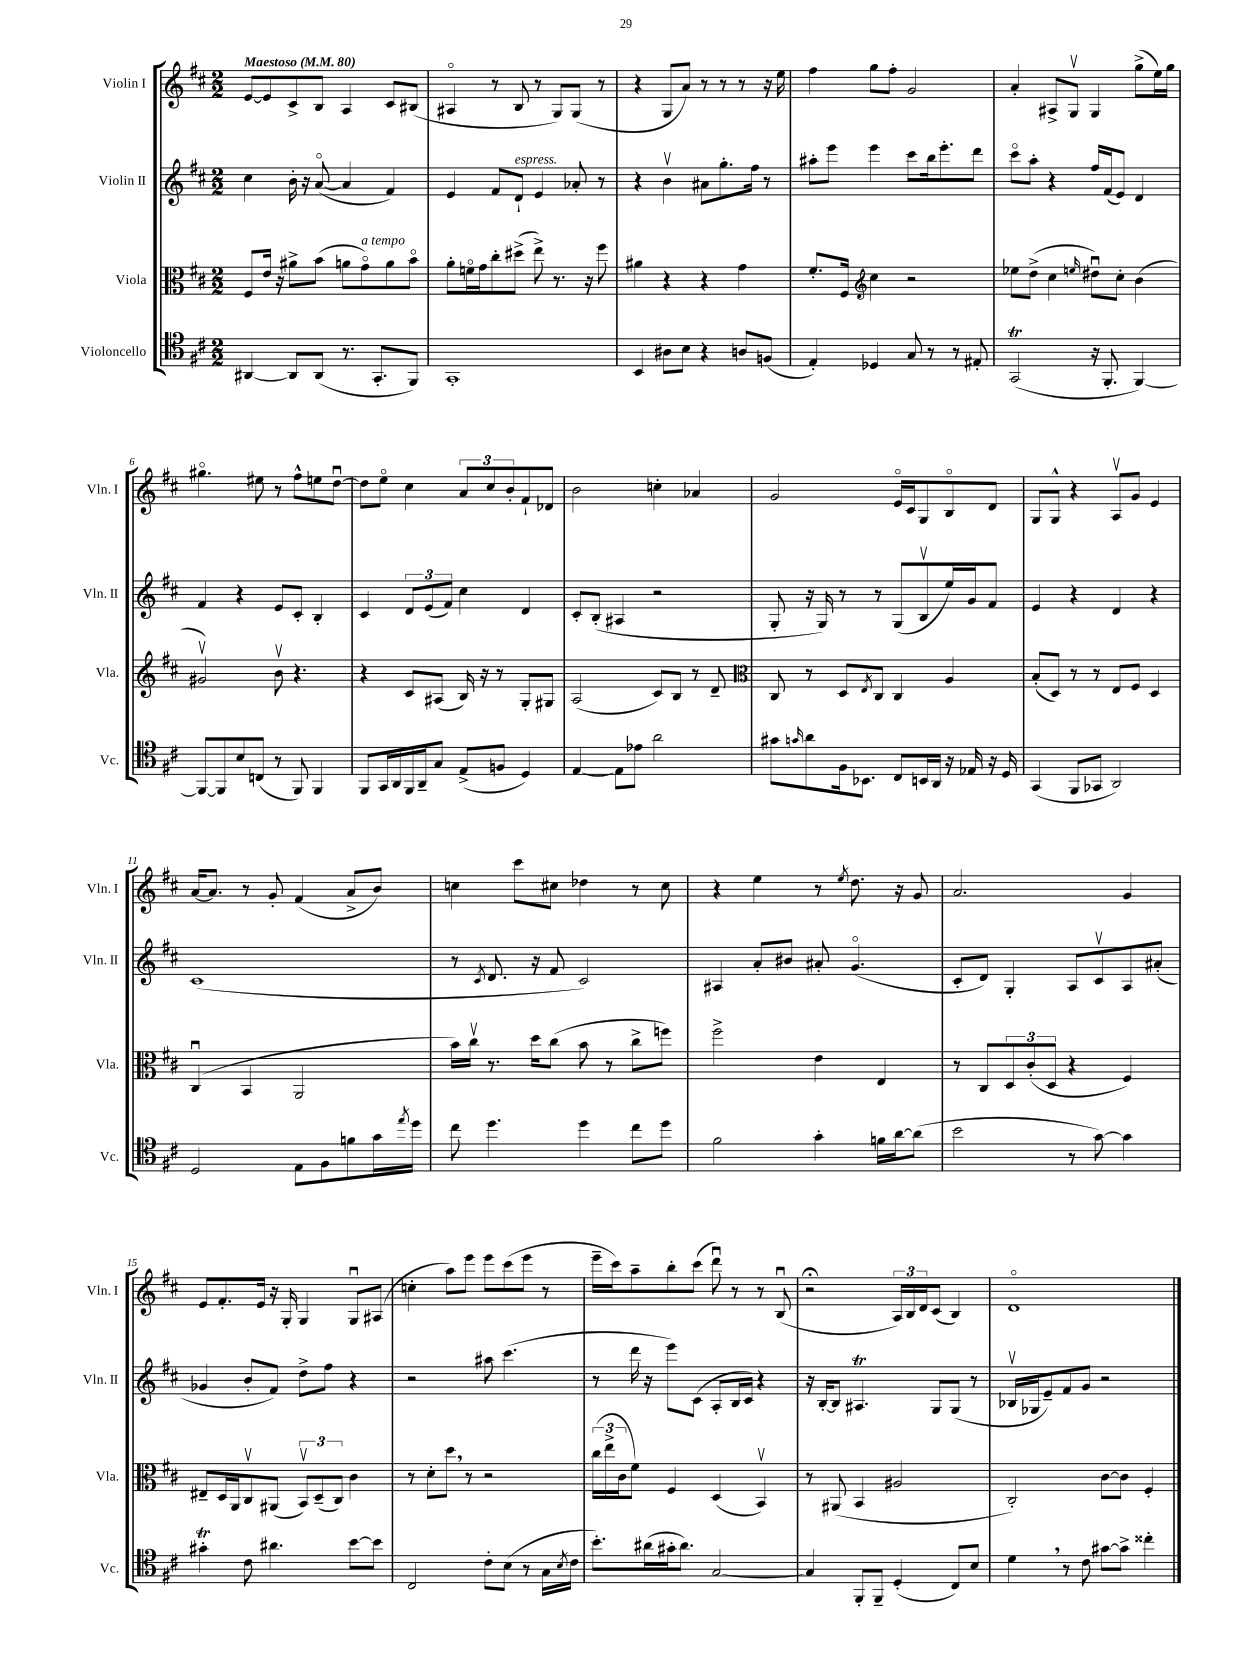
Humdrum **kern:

**kern	**kern	**kern	**kern
*part4	*part3	*part2	*part1
*staff4	*staff3	*staff2	*staff1
*I"Violoncello	*I"Viola	*I"Violin II	*I"Violin I
*I'Vc.	*I'Vla.	*I'Vln. II	*I'Vln. I
*clefC4	*clefC3	*clefG2	*clefG2
*k[f#c#]	*k[f#c#]	*k[f#c#]	*k[f#c#]
*M2/2	*M2/2	*M2/2	*M2/2
*MM80	*MM80	*MM80	*MM80
=1	=1	=1	=1
!	!	!	!LO:TX:a:B:t=Maestoso
[4AA#X/	8F#/L	4cc#\	[8e/L
.	16e/Jk	.	8e/]
.	16r	.	.
8AA#/L]	8a#X^\L	16b'\	8c#^/
.	.	16r	.
(8AA#/J	(8b\J	([8a/	8B/J
8.r	8an\L	4a/]	4A/
!	!LO:TX:a:i:t=a tempo	!	!
.	8g\)	.	.
8.GG'/L	.	.	.
.	8a\	4f#/)	8c#/L
8FF#/J)	8b\J	.	(8B#X/J
=2	=2	=2	=2
1GG'	8a'\L	4e/	4A#X/
.	16fn\L	.	.
.	16g\J	.	.
.	8cc#'\	8f#/L	8r
!	!	!LO:TX:a:i:t=espress.	!
.	(8dd#X^\J	8d`/J	8B/
.	8ee^\)	4e/	8r
.	8.r	.	8G/L)
.	.	8a-X'/	(8G/J
.	16r	.	.
.	8ff#\	8r	8r
=3	=3	=3	=3
4BB/	4a#X\	4r	4r
8A#X\L	4r	4bv\	8G/L
8B\J	.	.	8a/J)
4r	4r	8a#X\L	8r
.	.	8.gg'\	8r
8An/L	4g\	.	8r
.	.	16ff#\Jk	.
(8Fn/J	.	8r	16r
.	.	.	16ee\
=4	=4	=4	=4
4E'/)	8.f#'/L	8aa#X'\L	4ff#\
.	.	8eee\J	.
.	16F#/Jk	.	.
*	*clefG2	*	*
4D-X/	4cc#\	4eee\	8gg\L
.	.	.	8ff#'\J
8G/	2r	8ccc#\L	2g/
8r	.	16bb\k	.
.	.	8.eee'\	.
8r	.	.	.
8E#X'/	.	8ddd\J	.
=5	=5	=5	=5
(2GGT/	8ee-X\L	8ccc#\L	4a'/
.	(8dd^\J	8aa'\J	.
.	4cc#\	4r	8A#X^/L
.	.	.	8Gv/J
.	16qqeen/	.	.
16r	8dd#Xu\L)	16ff#/LL	4G/
8.FF#'/	.	(16f#/J	.
.	8cc#'\J	8e/J)	.
[4FF#/)	(4b\	4d/	(8gg^\L
.	.	.	16ee\L)
.	.	.	16gg\JJ
!!LO:LB:g=z
=6	=6	=6	=6
8FF#/L_	2g#Xv/)	4f#/	4.gg#X\
8FF#/]	.	.	.
8B/	.	4r	.
(8Cn/J	.	.	8ee#X\
8r	8bv\	8e/L	8r
8FF#/)	4.r	8c#'/J	8ff#^^\L
4FF#/	.	4B'/	8een\
.	.	.	[8ddu\J
=7	=7	=7	=7
8FF#/L	4r	4c#/	8dd\L]
16GG/L	.	.	8ee\J
16AA/	.	.	.
16FF#/	8c#/L	12d/L	4cc#\
16AA~/J	.	.	.
.	.	(12e/	.
8G/J	(8A#X/J	.	.
.	.	12f#/J)	.
(8E^/L	16B/)	4cc#\	12a/L
.	16r	.	.
.	.	.	12cc#/
8Fn/J	8r	.	.
.	.	.	12b'/
4D/)	8G'/L	4d/	8f#`/
.	8G#X/J	.	8d-X/J
=8	=8	=8	=8
[4E/	(2A/	8c#'/L	2b\
.	.	(8B'/J	.
8E\L]	.	4A#X/	.
8e-X\J	.	.	.
2a\	8c#/L)	2r	4ccn'\
.	8B/J	.	.
.	8r	.	4a-X/
.	8d~/	.	.
=9	=9	=9	=9
*	*clefC3	*	*
8g#X\L	8C#/	8G'/	2g/
16qqgn/	.	.	.
8a\	8r	16r	.
.	.	16G/)	.
16F#\k	8D/L	8r	.
8.BB-X\J	.	.	.
.	8qE/	.	.
.	8C#/J	8r	.
8C#/L	4C#/	(8G/L	16e/LL
.	.	.	16c#/J
16BBn/L	.	8Bv/	8G/
16AA/JJ	.	.	.
16r	4A/	16ee/L)	8B/
16E-X/	.	16g/J	.
16r	.	8f#/J	8d/J
16D/	.	.	.
=10	=10	=10	=10
(4GG/	(8B'/L	4e/	8G/L
.	8D/J)	.	8G^^/J
8FF#/L	8r	4r	4r
8GG-X/J	8r	.	.
2AA/)	8E/L	4d/	8Av/L
.	8F#/J	.	8g/J
.	4D/	4r	4e/
!!LO:LB:g=z
=11	=11	=11	=11
2D/	(4C#u/	(1c#	[16a/KL
.	.	.	8.a/J]
.	4BB/	.	8r
.	.	.	8g'/
8E\L	2AA/	.	(4f#/
8F#\	.	.	.
8fn\	.	.	8a^/L
16g\L	.	.	8b/J)
8qee/	.	.	.
16dd\JJ	.	.	.
=12	=12	=12	=12
8cc#\	16b\LL)	8r	4ccn\
.	16cc#v\JJ	.	.
.	.	8qc#/	.
4.dd\	8.r	8.d/	.
.	.	.	8ccc#\L
.	16dd\KL	16r	.
.	(8cc#\J	8f#/	8cc#X\J
4dd\	8b\	2c#/)	4dd-X\
.	8r	.	.
8cc#\L	8cc#^\L	.	8r
8dd\J	8ffn\J)	.	8cc#\
=13	=13	=13	=13
2f#\	2ff#^\	4A#X/	4r
.	.	8a'/L	4ee\
.	.	8b#X/J	.
4g'\	4e\	8a#X'/	8r
.	.	.	8qee/
.	.	(4.g/	8.dd\
16fn\LL	4E/	.	.
[16a\J	.	.	16r
(8a\J]	.	.	8g/
=14	=14	=14	=14
2b\	8r	8c#'/L	2.a/
.	8C#/L	8d/J)	.
.	12D/	4G'/	.
.	(12c#'/	.	.
.	12D/J	.	.
8r	4r	8A/L	.
[8g\)	.	8c#v/	.
4g\]	4F#/)	8A/	4g/
.	.	(8a#X'/J	.
!!LO:LB:g=z
=15	=15	=15	=15
4g#Xt'\	8E#X~/L	4g-X/	8e/L
.	16D/L	.	8.f#'/
.	16AA/J	.	.
8c#\	8C#v/	8b'/L	.
.	.	.	16e/Jk
4.a#X\	(8AA#X/J	8f#/J)	16r
.	.	.	16G'/
.	12BBv/L)	8dd^\L	4G/
.	(12D~/	.	.
.	.	8ff#\J	.
.	12C#/J)	.	.
[8b\L	4c#\	4r	8Gu/L
8b\J]	.	.	(8A#X/J
=16	=16	=16	=16
2C#/	8r	2r	4ccn'\
.	8d'\L	.	.
.	8dd,\J	.	8aa\L)
.	8r	.	8eee\J
8c#'\L	2r	8aa#X\	8eee\L
(8B\J	.	(4.ccc#\	(8ccc#\
8r	.	.	8eee\J
16G\LL	.	.	8r
8qB/	.	.	.
16c#\JJ	.	.	.
=17	=17	=17	=17
8.b'\L)	(24cc#\LL	8r	16eee~\LL
.	24ee^\	.	.
.	.	.	16ccc#\J)
.	24c#\J	.	.
.	8f#\J)	16ddd\	8aa~\
(16a#X\L	.	16r	.
16g#X'\J	4F#/	8eee\L)	8bb'\
8.a#\J)	.	.	.
.	.	(8c#\J	(8ccc#\J
[2G/	(4D/	8A'/L	8dddu\)
.	.	16B/L	8r
.	.	16c#/JJ)	.
.	4BBv/)	4r	8r
.	.	.	(8Bu/
=18	=18	=18	=18
4G/]	8r	16r	2r;<
.	.	[16B'/KL	.
.	(8AA#X/	8B/J]	.
8FF#'/L	4BB/	4.A#Xt/	.
8FF#~/J	.	.	.
(4D'/	2A#X/	.	24A/LL)
.	.	.	24B/
.	.	.	24d/J
.	.	8G/L	(8c#/J
8C#/L)	.	(8G/J	4B/)
8B/J	.	8r	.
=19	=19	=19	=19
4d,\	2C#'/)	16B-Xv/LL	1d
.	.	16G-X/J	.
.	.	8e~/)	.
8r	.	8f#/	.
8c#\	.	8g/J	.
[8g#X\L	[8c#\L	2r	.
8g#^\J]	8c#\J]	.	.
4cc##X'\	4F#'/	.	.
==	==	==	==
*-	*-	*-	*-
